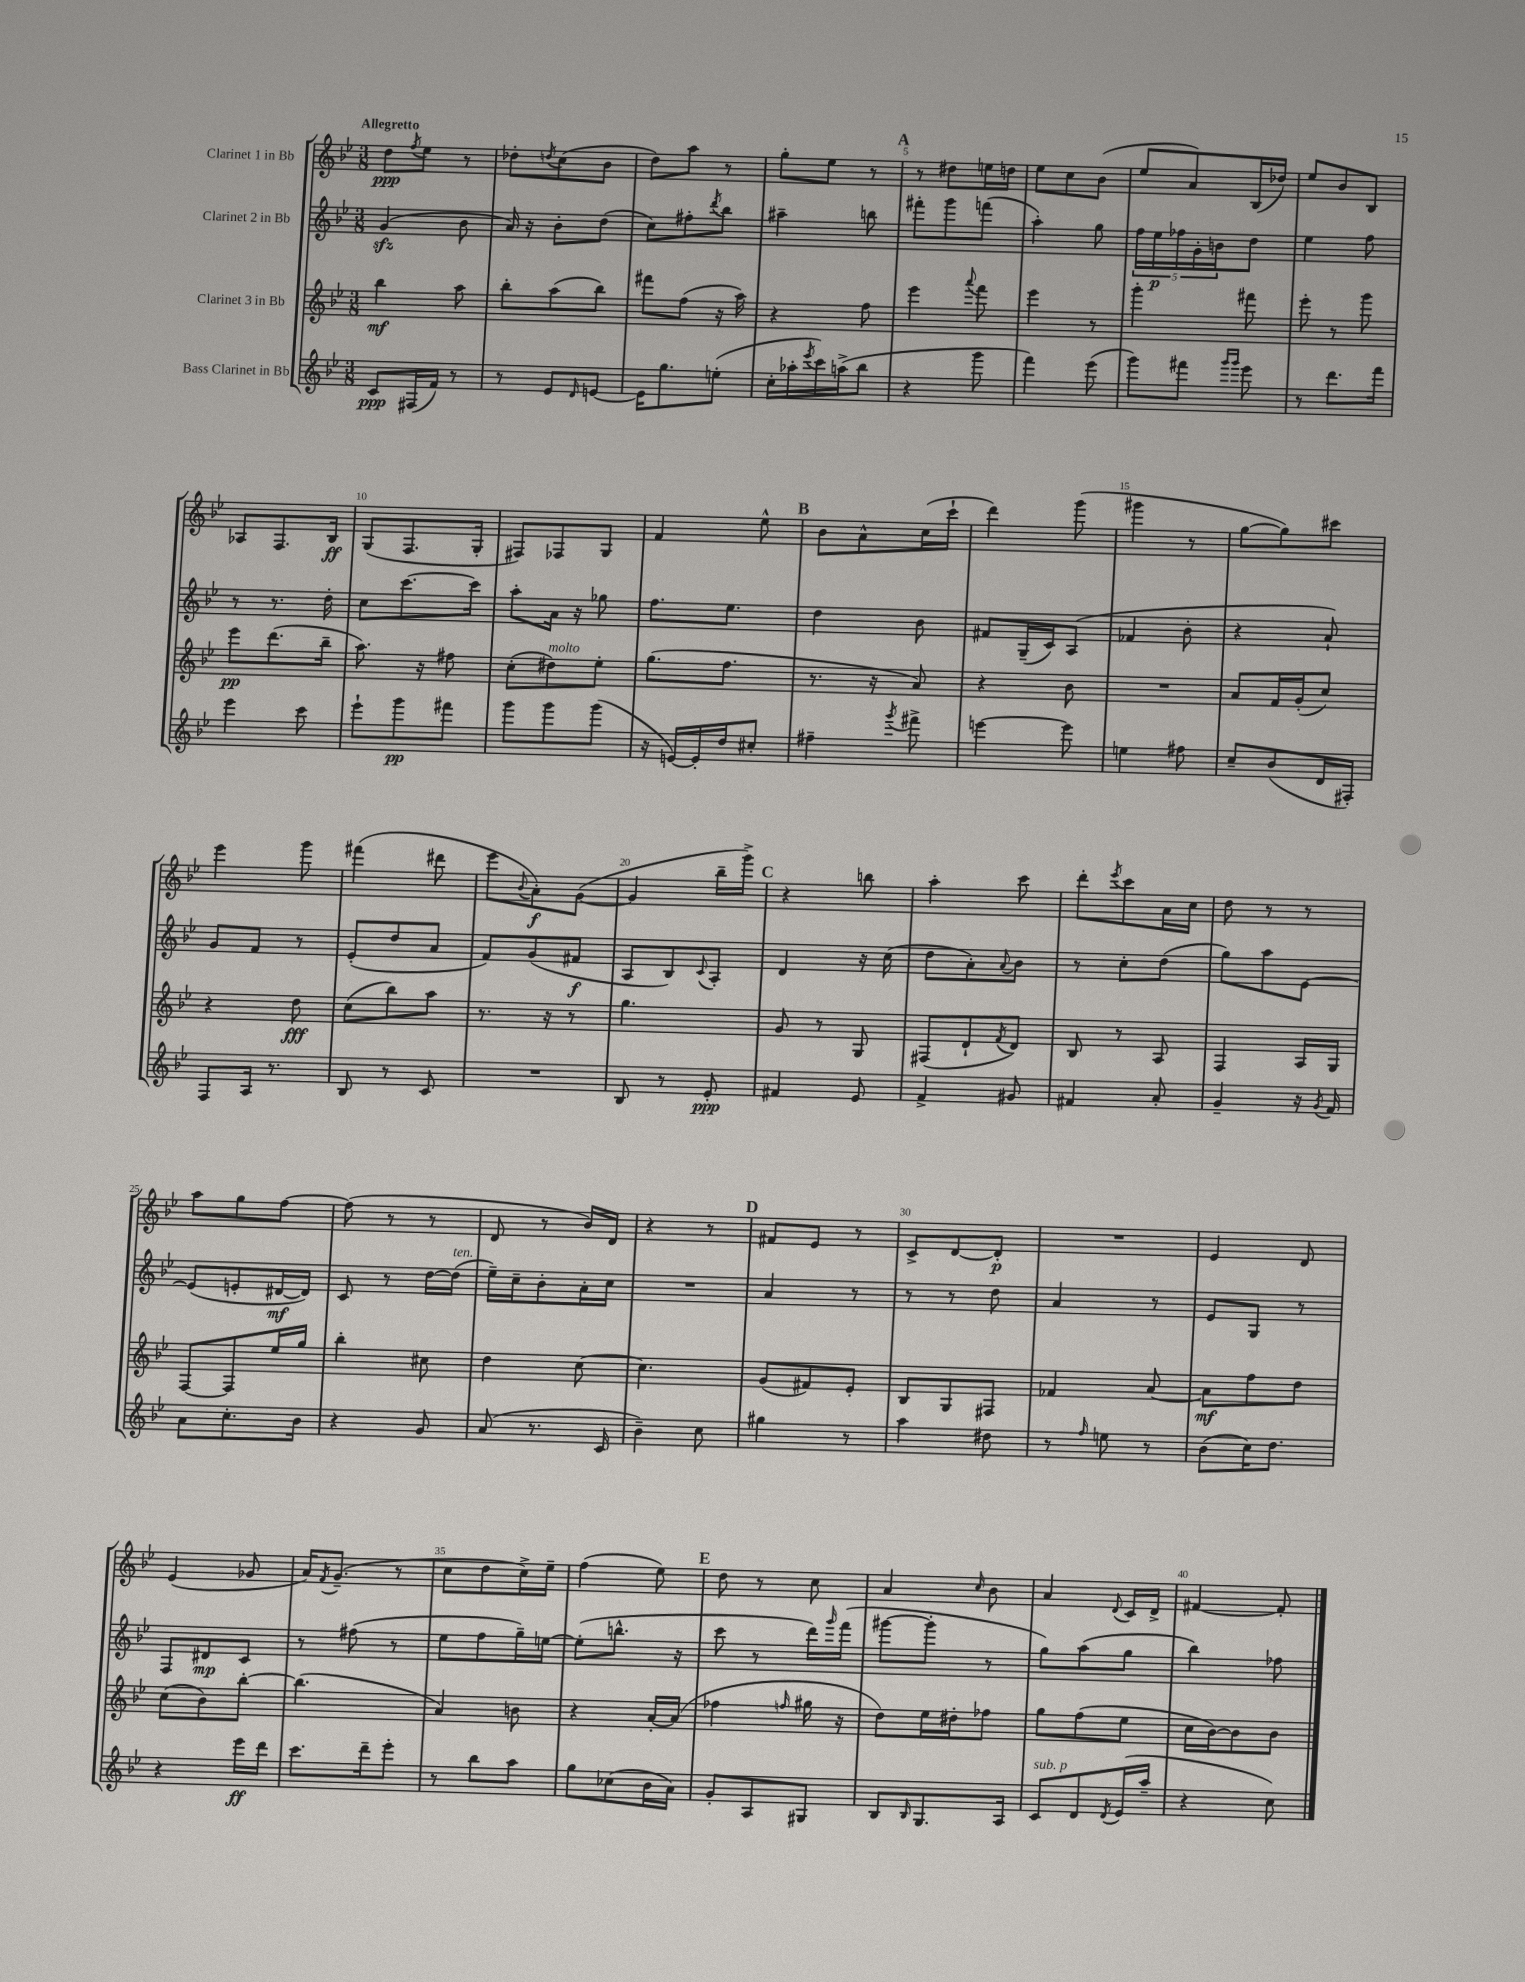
<<
\new StaffGroup <<
\new Staff = "s0" \with { instrumentName = "Clarinet 1 in Bb" } {
    \clef treble \key bes \major \numericTimeSignature \time 3/8 \tempo "Allegretto"
    d''8\ppp \acciaccatura { f''8 } ees''8 r8 |
    des''8-. \acciaccatura { d''8 } c''8( bes'8 |
    d''8) a''8 r8 |
    g''8-. ees''8 r8 |
    \mark \markup { \bold "A" } r8 dis''8 e''16 d''16 |
    ees''8 c''8 bes'8( |
    ees''8 a'8) bes16( des''16) |
    ees''8 bes'8 bes8 |
    aes8 f8. bes16\ff |
    g8( f8. g16-. |
    fis8) fes8 g8 |
    f'4 ees''8-^ |
    \mark \markup { \bold "B" } bes'8 a'8-^ c''16( c'''16-! |
    d'''4) g'''8( |
    gis'''4 r8 |
    g''8~ g''8) cis'''8 |
    ees'''4 g'''8 |
    fis'''4( dis'''8 |
    ees'''8 \appoggiatura { bes'8 } a'8-.\f) g'8~( |
    g'4 bes''16-- g'''16->) |
    \mark \markup { \bold "C" } r4 b''8 |
    a''4-. c'''8 |
    d'''8-. \acciaccatura { ees'''8 } c'''8 a'16 c''16 |
    d''8 r8 r8 |
    a''8 g''8 f''8~ |
    f''8( r8 r8 |
    d'8 r8 bes'16) d'16 |
    r4 r8 |
    \mark \markup { \bold "D" } fis'8 ees'8 r8 |
    c'8-> d'8~ d'8-.\p |
    R4. |
    ees'4 d'8 |
    ees'4( ges'8 |
    a'16) \acciaccatura { f'8 } g'8.--( r8 |
    c''8 d''8 c''16->) ees''16-- |
    f''4( ees''8) |
    \mark \markup { \bold "E" } d''8 r8 c''8 |
    a'4 \grace { c''16 } bes'8 |
    a'4 \appoggiatura { d'8 } c'16 d'16-> |
    fis'4~ fis'8-. \bar "|." |
}
\new Staff = "s1" \with { instrumentName = "Clarinet 2 in Bb" } {
    \clef treble \key bes \major \numericTimeSignature \time 3/8
    g'4\sfz( bes'8 |
    a'16) r16 bes'8-. d''8( |
    c''8) fis''8-. \acciaccatura { d'''8 } bes''8 |
    ais''4-- b''8 |
    \mark \markup { \bold "A" } fis'''8-. g'''8 f'''8( |
    a''4-.) g''8 |
    \tuplet 5/4 { f''16 ees''16\p fes''16 g'16-. b'16 } d''8 |
    ees''4 f''8 |
    r8 r8. d''16-. |
    c''8 c'''8.~ c'''16 |
    a''8-. a'16 r16 ges''8 |
    f''8. ees''8. |
    \mark \markup { \bold "B" } d''4 bes'8 |
    fis'8 g16--( c'16) a8( |
    fes'4 bes'8-. |
    r4 a'8-!) |
    g'8 f'8 r8 |
    ees'8-.( d''8 a'8 |
    f'8) g'8( fis'8\f |
    a8 bes8) \appoggiatura { c'8 } a8-. |
    \mark \markup { \bold "C" } d'4 r16 c''16( |
    d''8 a'8-.) \appoggiatura { a'8 } bes'8 |
    r8 c''8-. d''8( |
    g''8) a''8 ees'8~ |
    ees'8( e'8-. dis'16~\mf dis'16) |
    c'8 r8 d''16~ d''16^\markup { \italic "ten." }( |
    ees''16--) c''16-- bes'8-. a'16-. c''16 |
    R4. |
    \mark \markup { \bold "D" } a'4 r8 |
    r8 r8 d''8 |
    a'4 r8 |
    ees'8 g8 r8 |
    f8 dis'8\mp c'8 |
    r8 fis''8( r8 |
    ees''8 f''8 g''16--) e''16~ |
    e''8-.( b''8.-^ r16 |
    \mark \markup { \bold "E" } c'''8 r8 d'''16) \grace { g'''16 } f'''16( |
    gis'''8~ gis'''8-. r8 |
    g''8) a''8( g''8 |
    bes''4) fes''8 \bar "|." |
}
\new Staff = "s2" \with { instrumentName = "Clarinet 3 in Bb" } {
    \clef treble \key bes \major \numericTimeSignature \time 3/8
    bes''4\mf a''8 |
    bes''8-. a''8( bes''8) |
    fis'''8 f''8( r16 a''16) |
    r4 f''8 |
    \mark \markup { \bold "A" } ees'''4 \appoggiatura { a'''8 } f'''8 |
    ees'''4 r8 |
    g'''4-. fis'''8 |
    ees'''8-. r8 g'''8 |
    ees'''8\pp d'''8.( bes''16-- |
    a''8.) r16 fis''8 |
    c''8-.( dis''8^\markup { \italic "molto" }) ees''8-. |
    g''8.( f''8. |
    \mark \markup { \bold "B" } r8. r16 a'8) |
    r4 bes'8 |
    R4. |
    a'8 f'16 g'16-.( c''8) |
    r4 d''8\fff |
    c''8( bes''8) a''8 |
    r8. r16 r8 |
    g''4. |
    \mark \markup { \bold "C" } g'8 r8 g8 |
    fis8( d'8-! \acciaccatura { f'8 } d'8) |
    bes8 r8 a8 |
    f4 a16 g16 |
    f8~ f8 ees''16 g''16 |
    bes''4-. cis''8 |
    d''4 c''8~ |
    c''4. |
    \mark \markup { \bold "D" } g'8( fis'8) ees'8-. |
    bes8 g8 fis8 |
    fes'4 a'8~ |
    a'8\mf f''8 d''8 |
    c''8( bes'8) bes''8~-. |
    bes''4.( |
    a'4) b'8 |
    r4 a'16~-. a'16( |
    \mark \markup { \bold "E" } fes''4 \grace { f''16 } gis''16 r16 |
    d''8) ees''16 dis''16-. fes''8 |
    g''8 f''8( ees''8 |
    c''16 bes'16~) bes'8 bes'8 \bar "|." |
}
\new Staff = "s3" \with { instrumentName = "Bass Clarinet in Bb" } {
    \clef treble \key bes \major \numericTimeSignature \time 3/8
    c'8\ppp fis16( f'16) r8 |
    r8 ees'8 \grace { d'16 } e'8~ |
    e'16 g''8. e''8-.( |
    c''16-. aes''16-. \acciaccatura { ees'''8 } c'''16) a''16->( bes''8 |
    \mark \markup { \bold "A" } r4 g'''8 |
    f'''4) ees'''8( |
    g'''8) fis'''8 \grace { g'''16 g'''16 } ees'''8 |
    r8 d'''8. f'''16 |
    ees'''4 c'''8 |
    ees'''8-! g'''8\pp fis'''8 |
    g'''8 g'''8 g'''8( |
    r16 e'16~) e'16-. d''16 cis''8-. |
    \mark \markup { \bold "B" } fis''4-- \acciaccatura { g'''8 } fis'''8-> |
    e'''4~ e'''8 |
    e''4 fis''8 |
    c''8-- bes'8( d'16 fis16-.) |
    f8 a16 r8. |
    bes8 r8 c'8 |
    R4. |
    bes8 r8 ees'8-.\ppp |
    \mark \markup { \bold "C" } fis'4 ees'8 |
    f'4-> gis'8 |
    fis'4 a'8-. |
    g'4-- r16 \acciaccatura { g'8 } f'16 |
    a'8 c''8.-. bes'16 |
    r4 g'8 |
    a'8( r8. c'16 |
    bes'4--) c''8 |
    \mark \markup { \bold "D" } gis''4 r8 |
    a''4 dis''8 |
    r8 \grace { f''16 } e''8 r8 |
    bes'8( c''16) d''8. |
    r4 ees'''16\ff d'''16 |
    c'''8. d'''16-- ees'''8-. |
    r8 bes''8 a''8 |
    g''8 ces''8( bes'16 a'16) |
    \mark \markup { \bold "E" } g'8-. a8 gis8 |
    bes8 \grace { bes16 } g8. a16 |
    c'8^\markup { \italic "sub. p" } d'8 \acciaccatura { d'8 } ees'16( a''16-- |
    r4 c''8) \bar "|." |
}
>>
>>
\layout { \context { \Score \override BarNumber.break-visibility = ##(#f #t #t) barNumberVisibility = #(every-nth-bar-number-visible 5) } }
